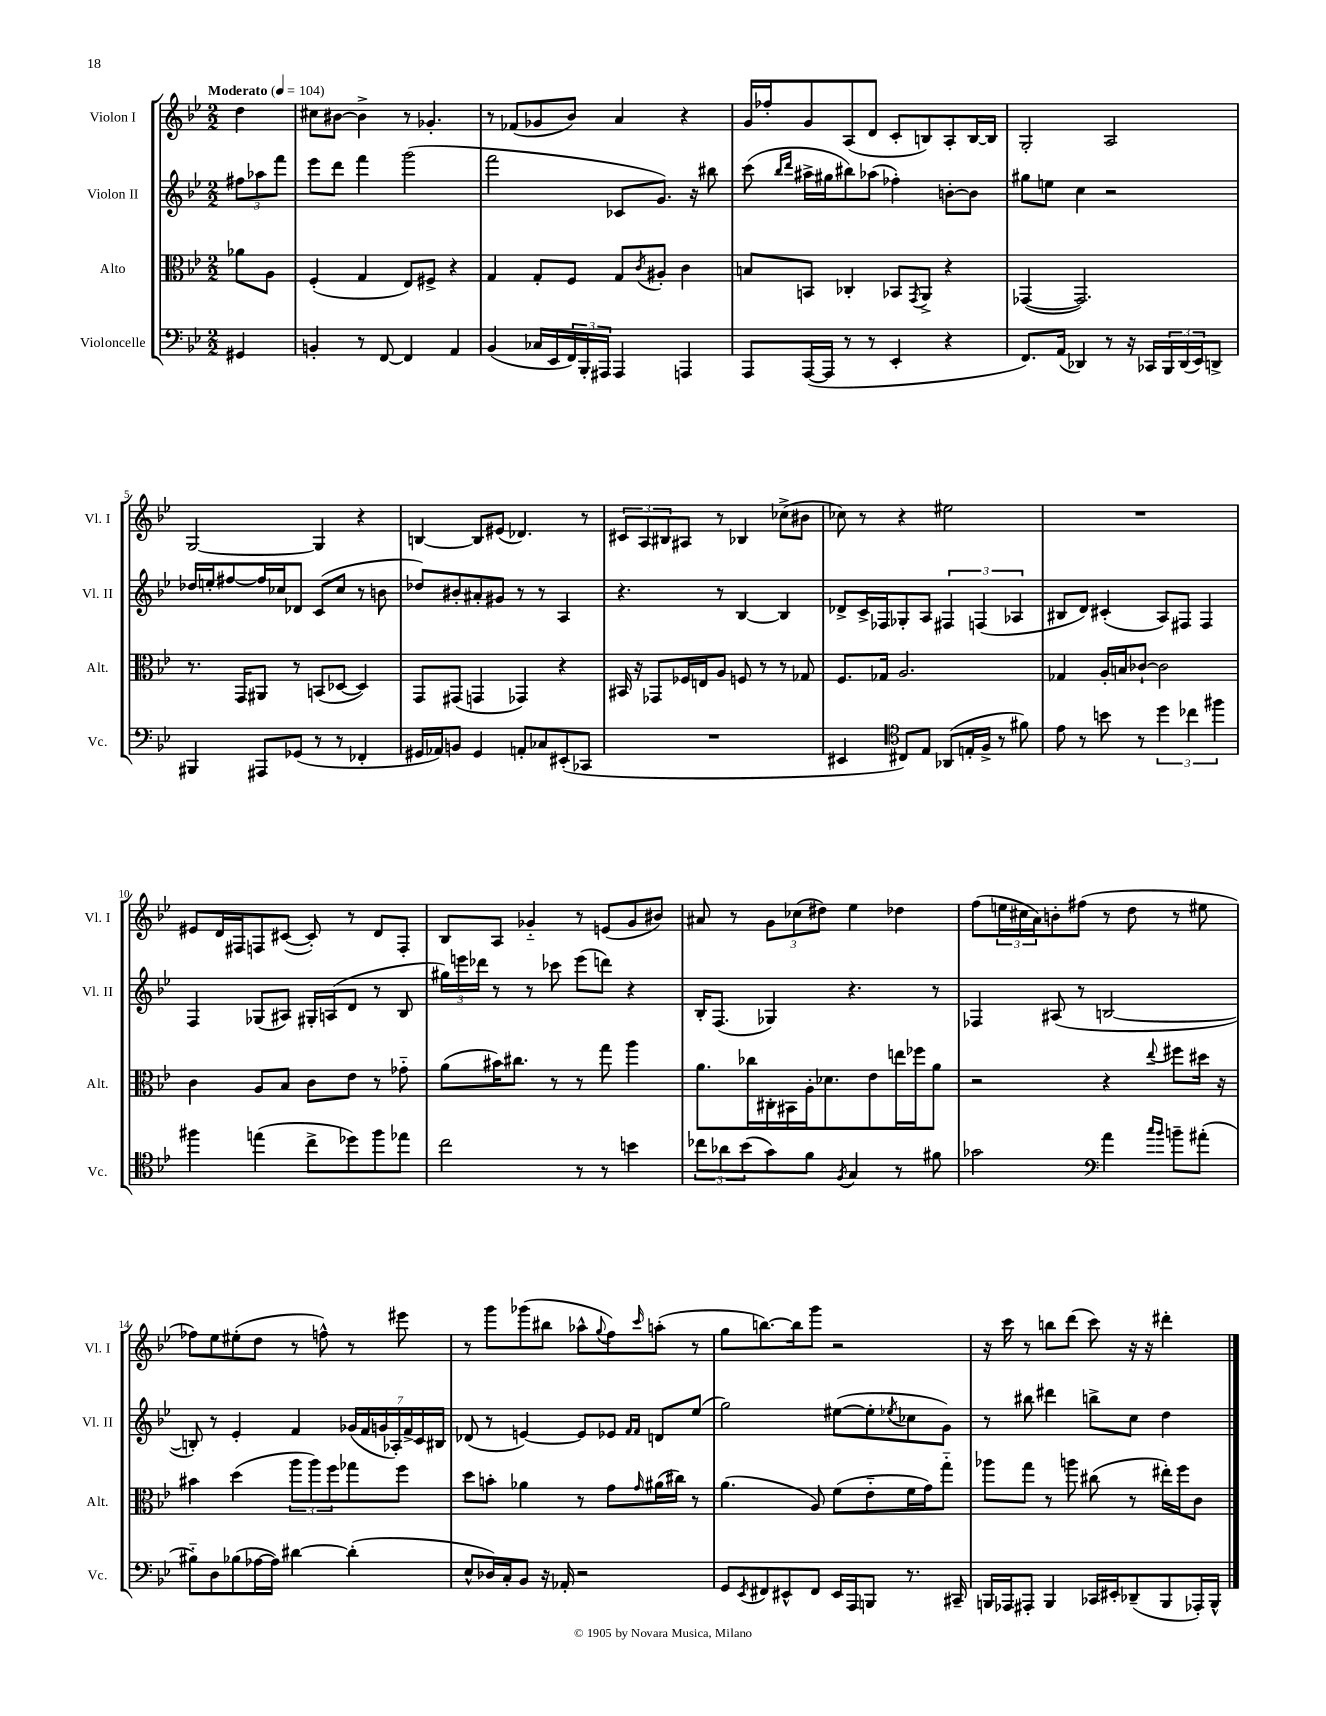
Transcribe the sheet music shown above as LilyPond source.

<<
\new StaffGroup <<
\new Staff = "s0" \with { instrumentName = "Violon I" shortInstrumentName = "Vl. I" } {
    \clef treble \key bes \major \numericTimeSignature \time 2/2 \partial 4 \tempo "Moderato" 4 = 104
    d''4 |
    cis''8 bis'8~ bis'4-> r8 ges'4.-. |
    r8 fes'8( ges'8 bes'8) a'4 r4 |
    g'16 fes''16-. g'8 a8( d'8 c'8-. b8) a8-. b16~ b16 |
    g2-. a2 |
    g2~ g4 r4 |
    b4~ b8 eis'8( des'4.) r8 |
    \tuplet 3/2 { cis'8 a8 bis8 } ais8 r8 bes4 ces''8->( bis'8 |
    ces''8) r8 r4 eis''2 |
    R1 |
    eis'8 d'16 fis16 f8 cis'8~( cis'8-.) r8 d'8 f8-. |
    bes8 a8 ges'4-_ r8 e'8( ges'8 bis'8) |
    ais'8 r8 \tuplet 3/2 { g'8 ces''8( dis''8) } ees''4 des''4 |
    f''8( \tuplet 3/2 { e''16 cis''16 a'16) } b'8-. fis''8( r8 d''8 r8 eis''8 |
    fes''8) ees''8 eis''8-.( d''8 r8 f''8-^) r8 eis'''8 |
    r8 g'''8 ges'''8( bis''8 aes''8-^ \appoggiatura { g''8 } f''8) \grace { c'''16 } a''8-.( r8 |
    g''8 b''8.~) b''16 g'''8 r2 |
    r16 c'''16 r8 b''8 d'''8( c'''8) r16 r16 dis'''4-. \bar "|." |
}
\new Staff = "s1" \with { instrumentName = "Violon II" shortInstrumentName = "Vl. II" } {
    \clef treble \key bes \major \numericTimeSignature \time 2/2 \partial 4
    \tuplet 3/2 { fis''8 aes''8 f'''8 } |
    ees'''8 d'''8 f'''4 g'''2( |
    f'''2 ces'8 g'8.) r16 bis''8 |
    c'''8( \grace { bes''16 d'''16 } ais''16-> gis''16 bis''8) aes''8( fes''4-.) b'8~-. b'8 |
    gis''8 e''8 c''4 r2 |
    des''16 e''16-. fis''8~ fis''16 ces''16 des'8 c'8( ces''8 r8 b'8 |
    des''8) bis'8-. ais'8-. gis'8 r8 r8 a4 |
    r4. r8 bes4~ bes4 |
    des'8-> c'16-> fes16 ges8-. a8 \tuplet 3/2 { fis4 f4( aes4 } |
    bis8 d'8) cis'4-.( a8) fis8 fis4 |
    f4 ges8( ais8) gis16-. a16( d'8 r8 bes8 |
    \tuplet 3/2 { gis''16) e'''16 des'''16 } r8 r8 ces'''8 e'''8( d'''8) r4 |
    bes16-. f8.( ges4) r4. r8 |
    fes4 ais8( r8 b2~ |
    b8-.) r8 ees'4-. f'4 \tuplet 7/4 { ges'16( f'16 g'16 aes16-.) f'16-> c'16 bis16 } |
    des'8( r8 e'4~) e'8 ees'8 \grace { f'16 f'16 } d'8 ees''8( |
    g''2) eis''8~( eis''8-. \acciaccatura { ees''8 } ces''8 g'8) |
    r8 bis''8 dis'''4 b''8-> c''8 d''4 \bar "|." |
}
\new Staff = "s2" \with { instrumentName = "Alto" shortInstrumentName = "Alt." } {
    \clef alto \key bes \major \numericTimeSignature \time 2/2 \partial 4
    aes'8 a8 |
    f4-.( g4 ees8) fis8-> r4 |
    g4 g8-. f8 g8 \acciaccatura { c'8 } ais8-. c'4 |
    b8 b,8 ces4-. bes,8 \acciaccatura { g,8 } a,8-> r4 |
    ges,4~( ges,2.) |
    r8. g,16 ais,8 r8 b,8( des8~ des4) |
    g,8 gis,8( g,4 ges,4) r4 |
    bis,16 r16 ges,8 fes16 e16 a8 f8 r8 r8 ges8 |
    f8. ges16 a2. |
    ges4 a16-. b16 ces'8~-! ces'2 |
    c'4 a8 bes8 c'8 ees'8 r8 ges'8-_ |
    a'8( bis'16) cis''8. r8 r8 g''8 a''4 |
    a'8. ces''16 cis16-. bis,16 a16-. des'8. ees'8 e''16 fes''16 a'8 |
    r2 r4 \appoggiatura { ees''8 } fis''8 dis''16 r16 |
    bis'4 d''4( \tuplet 3/2 { a''8 a''8) f''8 } ges''8 f''8 |
    d''8 b'8-. aes'4 r8 g'8 \grace { g'16 } ais'16( cis''16) r8 |
    a'4.( a8) f'8( ees'8-_ f'16 g'16) g''8-_ |
    aes''8 g''8 r8 a''8 cis''8( r8 eis''16-.) f''16 c'8 \bar "|." |
}
\new Staff = "s3" \with { instrumentName = "Violoncelle" shortInstrumentName = "Vc." } {
    \clef bass \key bes \major \numericTimeSignature \time 2/2 \partial 4
    gis,4 |
    b,4-. r8 f,8~ f,4 a,4 |
    bes,4( ces16 ees,16 \tuplet 3/2 { f,16) bes,,16-. ais,,16 } ais,,4 a,,4 |
    a,,8 a,,16~( a,,16 r8 r8 ees,4-. r4 |
    f,8.) a,16( des,4) r8 r16 ces,16 \tuplet 3/2 { bes,,16 des,16( ees,16) } d,8-> |
    bis,,4 ais,,8 ges,8( r8 r8 fes,4-. |
    gis,16 aes,16) b,8 gis,4 a,8-. ces8 eis,8-.( ces,8 |
    R1 |
    eis,4 \clef tenor cis8) ees8 aes,8( e16-. f16-> r8 fis'8) |
    ees'8 r8 b'8 r8 \tuplet 3/2 { d''4 ces''4 fis''4 } |
    fis''4 e''4( c''8-> des''8) fis''8 ees''8 |
    c''2 r8 r8 b'4 |
    \tuplet 3/2 { ces''8 aes'8 bes'8( } g'8) f'8 \acciaccatura { f8 } g4 r8 fis'8 |
    ges'2 \clef bass a'4 \grace { c''16 bes'16 } b'8-- ais'8-.( |
    bis8-_) d8 bes8( aes16~ aes16) dis'4~ dis'4-.( |
    ees8-^ des16) c16-. bes,8 r16 aes,16-. r2 |
    g,8 \acciaccatura { ees,8 } fis,8 eis,8-^ fis,8 eis,16 a,,16 b,,8 r8. cis,16-- |
    b,,16 aes,,16 ais,,8-. b,,4 ces,16 eis,16-. des,8--( b,,8 aes,,16-.) b,,16-^ \bar "|." |
}
>>
>>
